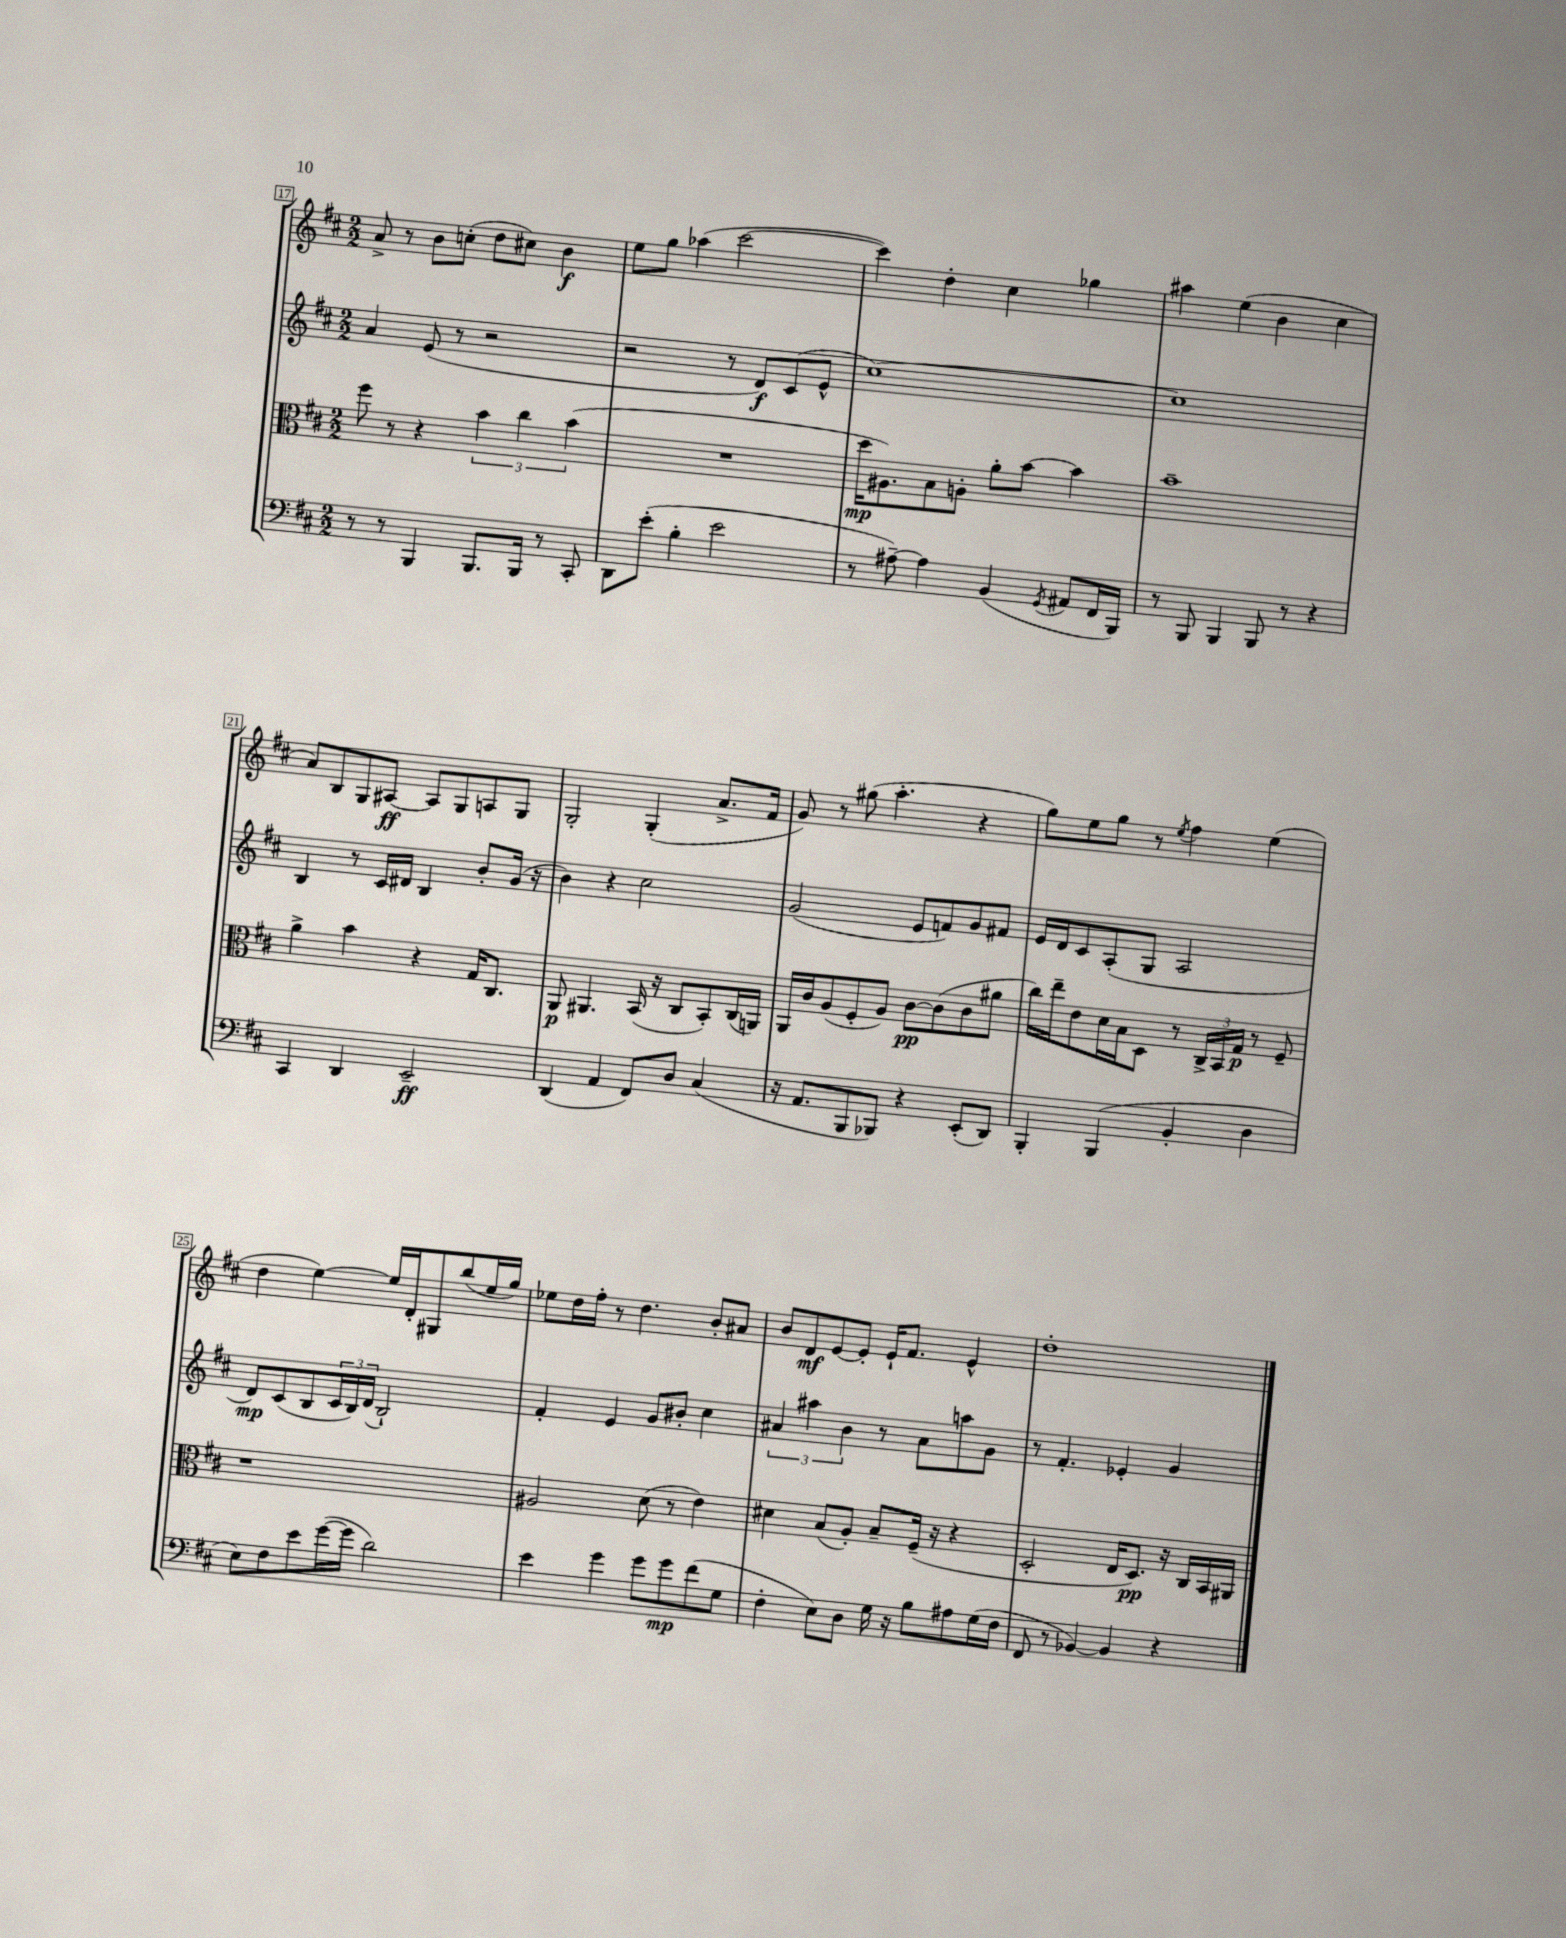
<<
\new StaffGroup <<
\new Staff = "s0" {
    \clef treble \key d \major \numericTimeSignature \time 2/2
    a'8-> r8 b'8 c''8-.( d''8 cis''8) b'4\f |
    e''8 g''8 aes''4( cis'''2~ |
    cis'''4) d''4-. cis''4 ges''4 |
    ais''4 e''4( b'4 cis''4 |
    a'8) b8 g8 ais8~\ff ais8 g8 a8 g8 |
    g2-. g4-.( a'8.-> fis'16 |
    g'8) r8 gis''8( a''4.-. r4 |
    g''8) e''8 g''8 r8 \acciaccatura { e''8 } fis''4 e''4( |
    d''4 e''4~) e''16 d'16-. gis8 b''8( e''16 g''16) |
    ees''8 d''16 fis''16-. r8 d''4. b'8-. ais'8 |
    b'8 d'8\mf e'8~ e'8-. e'16-! fis'8. e'4-^ |
    d''1-. \bar "|." |
}
\new Staff = "s1" {
    \clef treble \key d \major \numericTimeSignature \time 2/2
    a'4 e'8( r8 r2 |
    r2 r8 d'8\f) cis'8( e'8-^ |
    cis''1~) |
    cis''1 |
    b4 r8 cis'16 dis'16 b4 b'8-. g'16( r16 |
    b'4) r4 cis''2 |
    g'2( e'8 f'8) g'8 fis'8 |
    e'16 d'16 cis'8 a8-.( g8 a2 |
    d'8\mp) cis'8( b8 \tuplet 3/2 { cis'16 b16) d'16( } b2-!) |
    fis'4-. e'4 g'8 bis'8-. cis''4 |
    \tuplet 3/2 { ais'4 ais''4 b'4 } r8 ais'8 a''8 g'8 |
    r8 fis'4.-. ees'4-. g'4 \bar "|." |
}
\new Staff = "s2" {
    \clef alto \key d \major \numericTimeSignature \time 2/2
    fis''8 r8 r4 \tuplet 3/2 { b'4 cis''4 b'4( } |
    R1 |
    d''16\mp ais8.) b8 a8-. a'8-. b'8~ b'4 |
    b'1-- |
    a'4-> b'4 r4 g16 cis8. |
    a,8\p ais,4. b,16( r16 cis8 b,8-.) cis16( a,16) |
    a,16 cis'16 a8( fis8-. a8) cis'8~\pp cis'8( cis'8 ais'8 |
    cis''16) e''16-- e'8 d'16 b16 d8 r8 \tuplet 3/2 { cis16-> b,16 g16\p } r8 fis8-- |
    r1 |
    ais2 d'8( r8 e'4) |
    dis'4 b8( a8-.) b8-- fis16--( r16 r4 |
    d2-. e16 d8.\pp) r16 cis16 b,16 ais,16 \bar "|." |
}
\new Staff = "s3" {
    \clef bass \key d \major \numericTimeSignature \time 2/2
    r8 r8 b,,4 b,,8. b,,16 r8 cis,8-. |
    d,8 e'8-.( b4-. e'2 |
    r8 ais8~--) ais4 b,4( \acciaccatura { g,8 } ais,8 fis,16 b,,16) |
    r8 b,,8 b,,4 b,,8 r8 r4 |
    cis,4 d,4 e,2--\ff |
    d,4( a,4 fis,8) d8 cis4( |
    r16 a,8. b,,8 bes,,8) r4 e,8-.( d,8) |
    b,,4-. b,,4( b,4-. d4 |
    e8) fis8 e'8 g'16~( g'16 d'2) |
    e'4 g'4 g'8 g'8\mp fis'8( g8 |
    fis4-. e8) d8 g16 r16 b8 ais8 g16( fis16 |
    fis,8 r8 bes,4~) bes,4 r4 \bar "|." |
}
>>
>>
\layout { \context { \Score currentBarNumber = #17 \override BarNumber.stencil = #(make-stencil-boxer 0.1 0.3 ly:text-interface::print) } }
